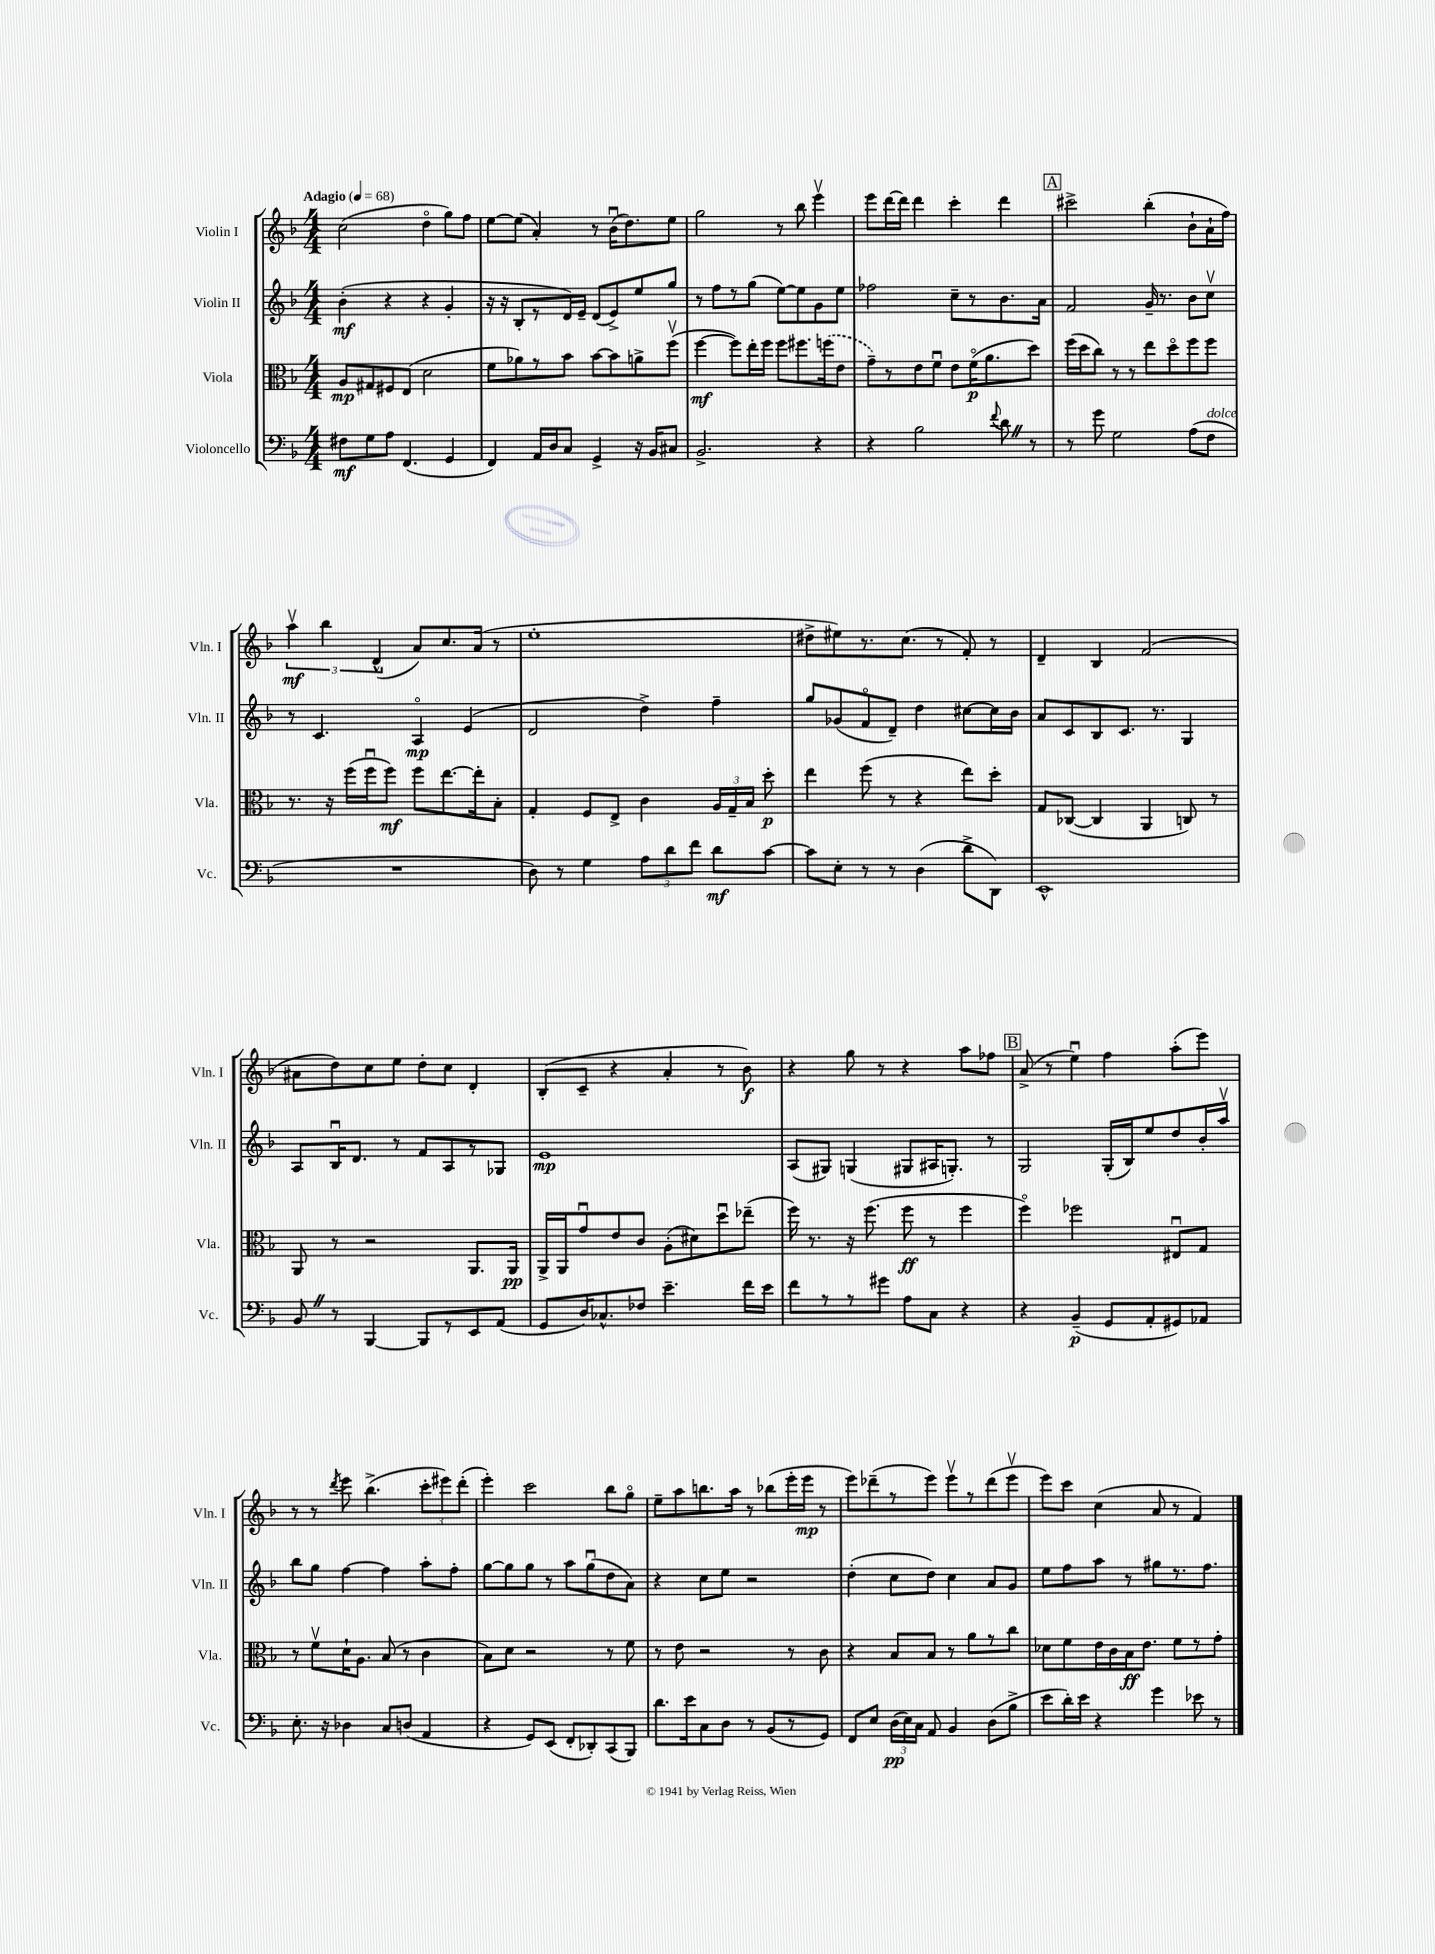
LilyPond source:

<<
\new StaffGroup <<
\new Staff = "s0" \with { instrumentName = "Violin I" shortInstrumentName = "Vln. I" } {
    \clef treble \key f \major \numericTimeSignature \time 4/4 \tempo "Adagio" 4 = 68
    \autoBeamOff c''2( d''4\flageolet g''8[) f''8] |
    e''8[~ e''8]( a'4-.) r8 bes'16[\downbow( d''8.) e''8] |
    g''2 r8 bes''8 e'''4\upbow |
    e'''8[ d'''16~ d'''16] d'''4 c'''4-. d'''4 |
    \mark \markup { \box "A" } cis'''2-> bes''4-.( bes'8[-! a'16-! f''16]) |
    \tuplet 3/2 { a''4\upbow\mf bes''4 d'4-^( } a'8[) c''8. a'16]( r8 |
    e''1-. |
    dis''8[-> eis''8) r8. c''8.]( r8 f'8-.) r8 |
    d'4-- bes4 f'2( |
    ais'8[ d''8) c''8 e''8] d''8[-. c''8] d'4-. |
    bes8[-.( c'8]-- r4 a'4-. r8 bes'8\f) |
    r4 g''8 r8 r4 a''8[ fes''8] |
    \mark \markup { \box "B" } a'8->( r8 e''4\downbow) f''4 a''8[-.( e'''8]) |
    r8 r8 \acciaccatura { d'''8 } e'''8 bes''4.->( \tuplet 3/2 { c'''8[-. eis'''8) d'''8]-.( } |
    e'''4-.) c'''2 bes''8[ g''8]\flageolet |
    e''8[-- a''8 b''8. a''16] r8 bes''8[( e'''16-. e'''16]\mp r8 |
    e'''8[) des'''8--( r8 e'''8]) e'''8[\upbow r8 des'''8( e'''8]\upbow |
    e'''8[) c'''8] c''4( a'8 r8 f'4) \bar "|." |
}
\new Staff = "s1" \with { instrumentName = "Violin II" shortInstrumentName = "Vln. II" } {
    \clef treble \key f \major \numericTimeSignature \time 4/4
    \autoBeamOff bes'4-.\mf( r4 r4 g'4-. |
    r16 r16 bes8[-. r8 d'16) e'16]-- d'8[( e'8->) e''8 g''8] |
    r8 f''8[ r8 g''8]( e''8[~) e''8 g'8 e''8] |
    fes''2 c''8[-- r8 bes'8. a'16] |
    \mark \markup { \box "A" } f'2 g'16-- r8. bes'8[ c''8]\upbow |
    r8 c'4. a4\flageolet\mp e'4( |
    d'2 d''4->) f''4-- |
    g''8[ ges'8( f'8\flageolet d'8]--) d''4 cis''8[~ cis''16 bes'16] |
    a'8[ c'8 bes8 c'8.] r8. g4 |
    a8[ bes16\downbow d'8.] r8 f'8[ a8 r8 ges8] |
    e'1\mp |
    a8[( gis8]) g4( gis8[ ais16 g8.]-.) r8 |
    \mark \markup { \box "B" } g2 g16[-.( bes16) e''8 d''8 bes'16-. a''16]\upbow |
    bes''8[ g''8] f''4~ f''4 a''8[-. f''8]-. |
    g''8[~ g''8 g''8] r8 a''8[ g''8\downbow( d''8 a'8]) |
    r4 c''8[ e''8] r2 |
    d''4-.( c''8[ d''8]) c''4 a'8[ g'8] |
    e''8[ f''8 a''8] r8 gis''8[ r8. f''8.] \bar "|." |
}
\new Staff = "s2" \with { instrumentName = "Viola" shortInstrumentName = "Vla." } {
    \clef alto \key f \major \numericTimeSignature \time 4/4
    \autoBeamOff a8[\mp gis8 fis8 e8]( d'2 |
    f'8[ aes'8) r8 bes'8] bes'8[~ bes'8 a'8-> f''8]\upbow( |
    f''4~\mf f''8[) e''16-. f''16] f''8[ fis''8. \once \slurDashed f''16( e'8] |
    g'8[--) r8 e'8 f'8]\downbow e'8[ f'16\flageolet\p( a'8. d''8]) |
    \mark \markup { \box "A" } f''16[( d''16 c''8]) r8 r8 e''8[ d''8\flageolet f''8 f''8] |
    r8. r16 f''16[( f''16\downbow f''8]\mf) f''8[ e''8.~ e''16-. bes8]-. |
    g4-. f8[ e8]-> c'4 \tuplet 3/2 { a16[ g16-- bes16] } d''8-.\p |
    e''4 f''8( r8 r4 e''8[) d''8]-. |
    g8[ ces8]~( ces4 a,4 c8) r8 |
    a,8 r8 r2 a,8.[ a,16]\pp |
    a,16[-> a,16 g'8\downbow e'8 c'8] a8[-.( dis'8) d''8\downbow ees''8]--( |
    f''16) r8. r16 f''8.( f''8\ff r8 f''4 |
    \mark \markup { \box "B" } f''4\flageolet) fes''2 eis8[\downbow g8] |
    r8 f'8[\upbow d'16-! a8.] bes8( r8 c'4 |
    bes8[) d'8] r2 r8 f'8 |
    r8 e'8 r2 r8 c'8 |
    r4 bes8[ bes8] r8 a'8[ r8 c''8] |
    des'8[ f'8 e'16 c'16 bes16\ff e'8.] f'8[ r8 g'8]-. \bar "|." |
}
\new Staff = "s3" \with { instrumentName = "Violoncello" shortInstrumentName = "Vc." } {
    \clef bass \key f \major \numericTimeSignature \time 4/4
    \autoBeamOff fis8[\mf g8 a8] f,4.( g,4 |
    f,4) a,16[ d16 c8] g,4-> r16 bes,16[ cis8] |
    bes,2.-> r4 |
    r4 bes2 \appoggiatura { f'8 } d'8 \once \override BreathingSign.text = \markup { \musicglyph "scripts.caesura.straight" } \breathe r8 |
    \mark \markup { \box "A" } r8 g'8 g2 a8[( f8]^\markup { \italic "dolce" } |
    R1 |
    d8) r8 g4 \tuplet 3/2 { a8[ d'8 f'8] } d'8[\mf c'8]~ |
    c'8[ e8]-. r8 r8 d4( d'8[-> d,8]) |
    e,1-^ |
    bes,8 \once \override BreathingSign.text = \markup { \musicglyph "scripts.caesura.straight" } \breathe r8 bes,,4~ bes,,8[ r8 e,8 a,8]( |
    g,8[ d16) ces8.-^ fes8] e'4.-- f'16[ e'16] |
    f'8[ r8 r8 gis'8] a8[ c8] r4 |
    \mark \markup { \box "B" } r4 bes,4--\p( g,8[ a,8-. gis,8) aes,8] |
    e8.-. r16 des4 c8[ d8]( a,4 |
    r4 g,8[) e,8]( f,8[-. des,8-.) c,8( bes,,8]) |
    d'8.[ e'16 c8 d8] r8 bes,8[( r8 g,8]) |
    f,8[ e8] \tuplet 3/2 { d16[\pp( e16) c16] } a,8 bes,4 d8[( bes8]-> |
    e'8[ d'16-.) e'16] r4 g'4 ees'8 r8 \bar "|." |
}
>>
>>
\layout { \context { \Score \remove "Bar_number_engraver" } }
